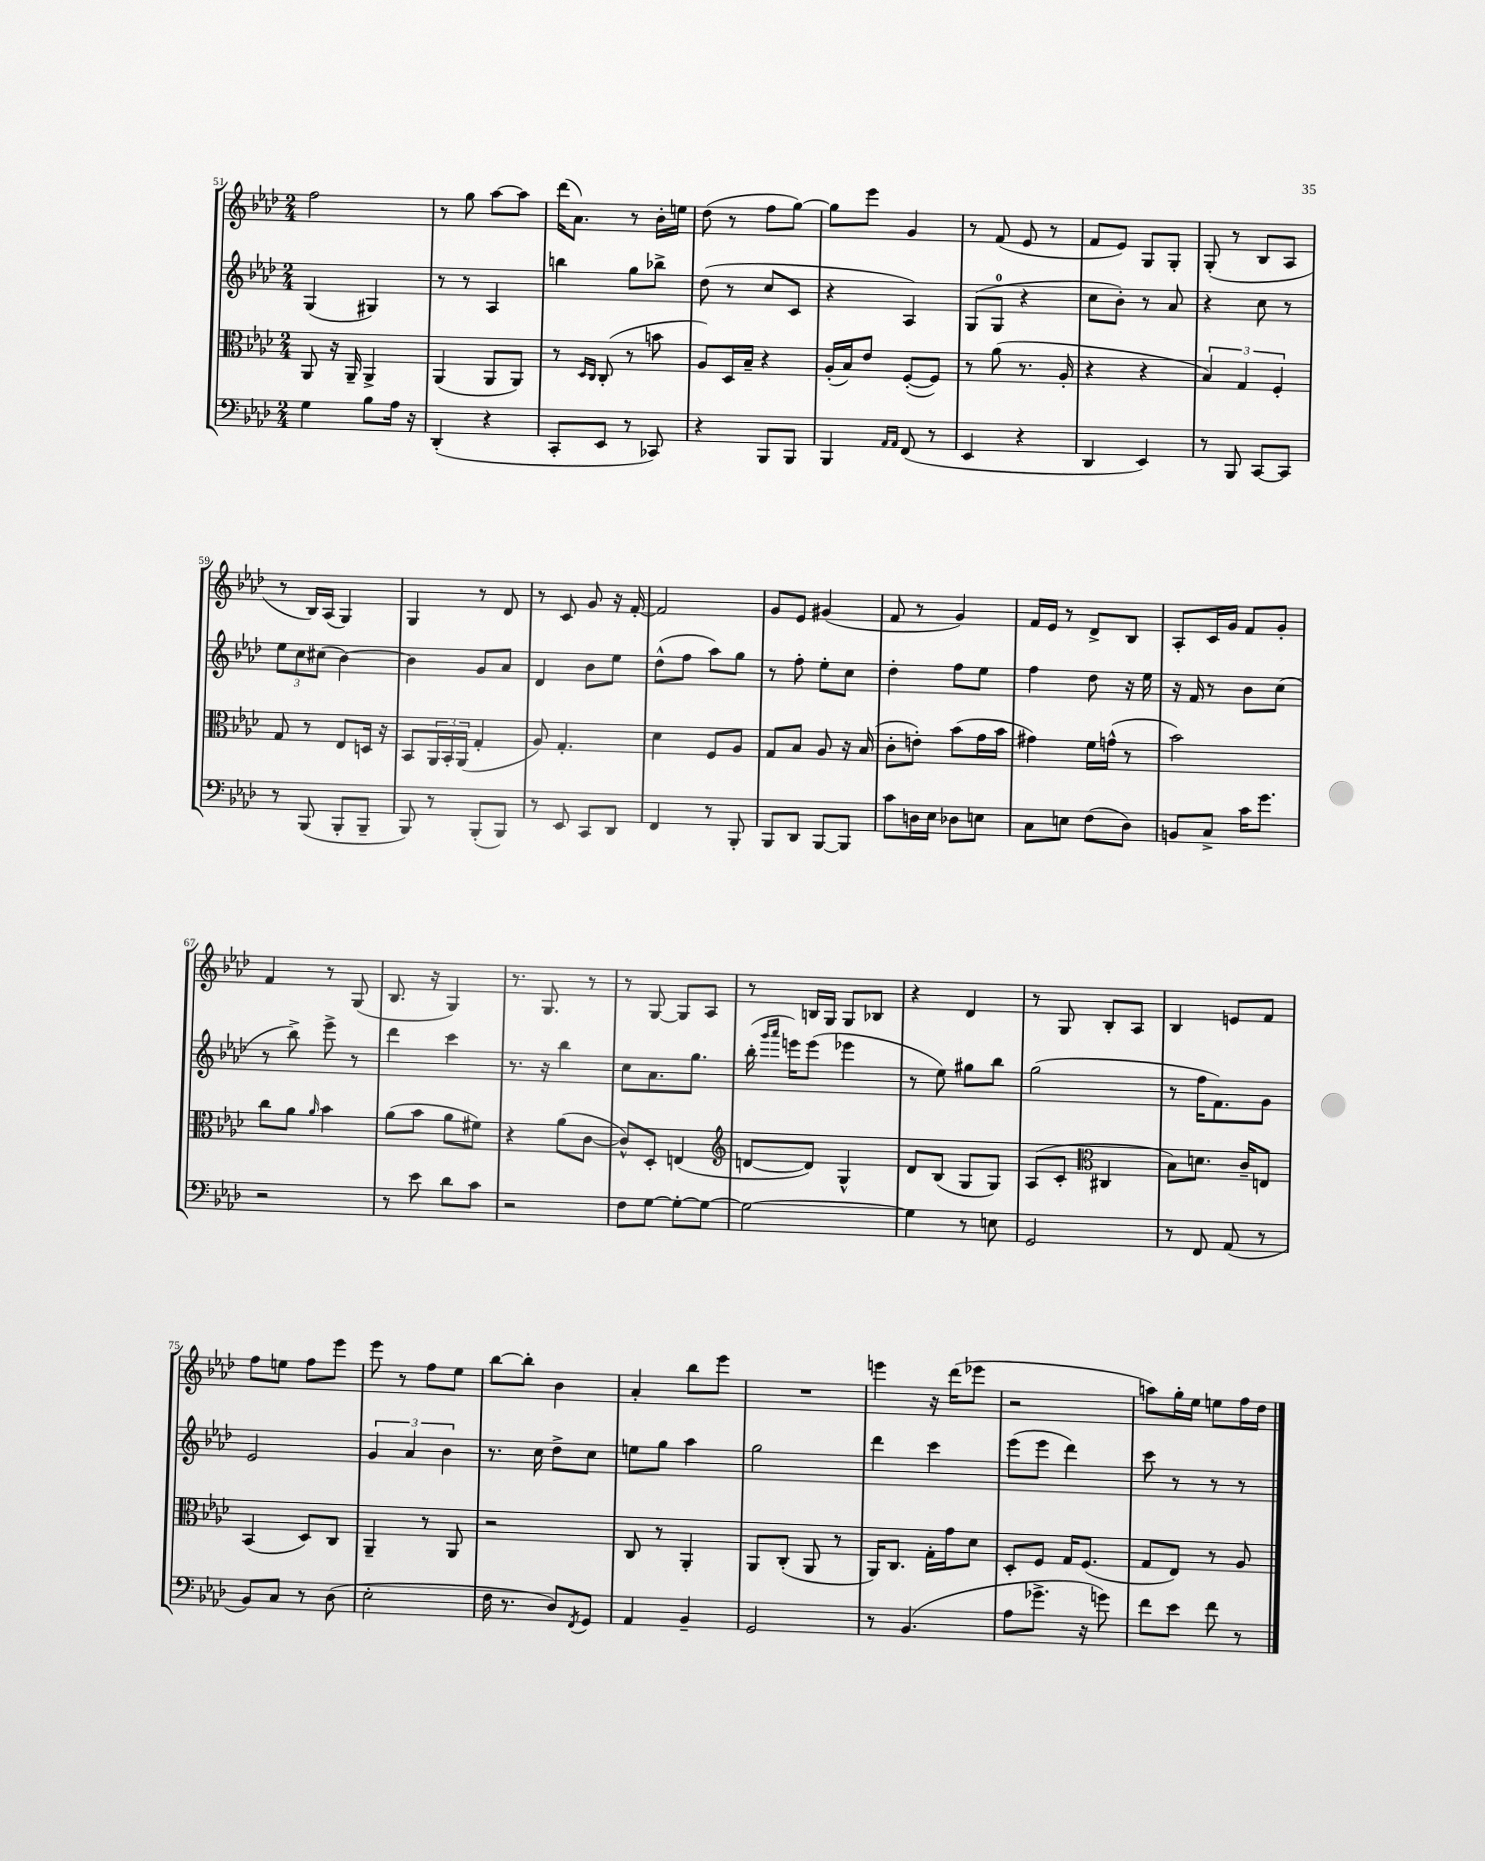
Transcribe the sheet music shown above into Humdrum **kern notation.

**kern	**kern	**kern	**kern
*part4	*part3	*part2	*part1
*staff4	*staff3	*staff2	*staff1
*clefF4	*clefC3	*clefG2	*clefG2
*k[b-e-a-d-]	*k[b-e-a-d-]	*k[b-e-a-d-]	*k[b-e-a-d-]
*M2/4	*M2/4	*M2/4	*M2/4
=51	=51	=51	=51
4G\	8AA-/	(4G/	2ff\
.	16r	.	.
.	16AA-~/	.	.
8B-\L	4AA-^/	4G#X/)	.
16A-\Jk	.	.	.
16r	.	.	.
=52	=52	=52	=52
(4DD-'/	(4AA-/	8r	8r
.	.	8r	8gg\
4r	8AA-/L	4A-/	[8aa-\L
.	8AA-/J)	.	8aa-\J]
=53	=53	=53	=53
8CC'/L	8r	4bbn\	(16ddd-\KL
.	.	.	8.a-\J)
.	16qqD-/LL	.	.
.	16qqC/JJ	.	.
8EE-/J	(8C'/	.	.
8r	8r	8gg\L	8r
8CC-X/)	8bn\	8bb-X^\J	16b-'\LL
.	.	.	16een\JJ
=54	=54	=54	=54
4r	8A-/L)	(8dd-\	(8dd-\
.	16D-/L	8r	8r
.	16B-~/JJ	.	.
8BBB-/L	4r	8cc/L	8ff\L
8BBB-/J	.	8c/J	[8gg\J)
=55	=55	=55	=55
4BBB-/	(16A-'/LL	4r	8gg\L]
.	16B-/J)	.	.
.	8e-/J	.	8eee-\J
16qqAA-/LL	.	.	.
16qqAA-/JJ	.	.	.
(8FF/	([8F'/L	4A-/)	4g/
8r	8F/J])	.	.
=56	=56	=56	=56
4EE-/	8r	(8G/L	8r
.	(8a-\	8G/J	(8f/
4r	8.r	4r	8e-/
.	.	.	8r
.	16A-'/	.	.
=57	=57	=57	=57
4DD-/	4r	8cc\L	8f/L
.	.	8b-'\J)	8e-/J)
4EE-/)	4r	8r	8G/L
.	.	8a-/	8G'/J
=58	=58	=58	=58
8r	6B-/)	4r	(8G'/
8BBB-/	.	.	8r
.	6G/	.	.
[8CC/L	.	8cc\	8B-/L
.	6F'/	.	.
8CC/J]	.	8r	8A-/J
!!LO:LB:g=z
=59	=59	=59	=59
8r	8G/	12ee-\L	8r
.	.	12cc\	.
(8BBB-/	8r	.	16B-/LL)
.	.	(12cc#X\J	.
.	.	.	(16A-/JJ
8BBB-'/L	8E-/L	[4b-\)	4G/)
8BBB-~/J	16Dn/Jk	.	.
.	16r	.	.
=60	=60	=60	=60
8BBB-/)	8BB-/L	4b-\]	4G/
8r	24AA-/L	.	.
.	24BB-'/	.	.
.	(24AA-/JJ	.	.
(8BBB-'/L	4G'/	8g/L	8r
8BBB-/J)	.	8a-/J	8d-/
=61	=61	=61	=61
8r	8A-/)	4d-/	8r
8EE-/	4.G'/	.	8c/
8CC/L	.	8b-\L	8g/
8DD-/J	.	8ee-\J	16r
.	.	.	[16f'/
=62	=62	=62	=62
4FF/	4d-\	(8dd-^^\L	2f/]
.	.	8ff\J	.
8r	8F/L	8aa-\L)	.
8BBB-'/	8A-/J	8gg\J	.
=63	=63	=63	=63
8BBB-/L	8G/L	8r	8g/L
8DD-/J	8B-/J	8ff'\	8e-/J
[8BBB-/L	8A-/	8ee-'\L	(4g#X/
8BBB-/J]	16r	8cc\J	.
.	(16B-/	.	.
=64	=64	=64	=64
8c\L	8c'\L	4dd-'\	8f/
16Dn\L	8en'\J)	.	8r
16E-\JJ	.	.	.
8D-X\L	(8b-\L	8ff\L	4g/)
8En\J	16g\L	8ee-\J	.
.	16b-\JJ	.	.
=65	=65	=65	=65
8C\L	4g#X\)	4ff\	16f/LL
.	.	.	16e-/JJ
8En\J	.	.	8r
(8F\L	16f\LL	8dd-\	8d-^/L
.	(16gn^^\JJ	.	.
8D-\J)	8r	16r	8B-/J
.	.	16ee-\	.
=66	=66	=66	=66
8BBn/L	2b-\)	16r	8A-'/L
.	.	16f/	.
8C^/J	.	8r	16c/L
.	.	.	16g/JJ
16c\KL	.	8b-\L	8f/L
8.g\J	.	.	.
.	.	(8cc\J	8g'/J
!!LO:LB:g=z
=67	=67	=67	=67
2r	8cc\L	8r	4f/
.	8a-\J	8bb-^\)	.
.	16qqa-/	.	.
.	4b-\	8eee-^\	8r
.	.	8r	(8G/
=68	=68	=68	=68
8r	(8a-\L	4ddd-\	8.B-/
8e-\	8b-\J	.	.
.	.	.	16r
8d-\L	8a-\L	4ccc\	4G/)
8c\J	8f#X\J)	.	.
=69	=69	=69	=69
2r	4r	8.r	8.r
.	.	16r	8.G/
.	(8a-\L	4bb-\	.
.	[8c\J	.	8r
=70	=70	=70	=70
8F\L	8c^^/L])	8cc\L	8r
[8G\J	8D-'/J	8.a-\	[8G/
8G'\L_	(4En/	.	8G/L]
.	.	8.gg\J	.
8G\J_	.	.	8A-/J
=71	=71	=71	=71
*	*clefG2	*	*
2G\_	[8dn/L	(16bb-'\	8r
.	.	16qqggg/LL	.
.	.	16qqaaa-/JJ	.
.	.	16eeen\KL)	.
.	8d/J])	(8eee\J	16Bn/LL
.	.	.	16G/JJ
.	4G^^/	4eee-X\	8G/L
.	.	.	8B-X/J
=72	=72	=72	=72
4G\]	8d-/L	8r	4r
.	(8B-/J	8ee-\)	.
8r	8G/L	8gg#X\L	4d-/
8En\	8G/J)	8bb-\J	.
=73	=73	=73	=73
2GG/	(8A-/L	(2gg\	8r
.	8c'/J	.	8G/
*	*clefC3	*	*
.	4C#X/	.	8B-'/L
.	.	.	8A-/J
=74	=74	=74	=74
8r	8B-\L)	8r	4B-/
8FF/	8.dn\J	16ff\KL	.
.	.	8.f\)	.
(8AA-/	.	.	8en/L
.	16c~/KL	.	.
8r	8En/J	8g\J	8f/J
!!LO:LB:g=z
=75	=75	=75	=75
8BB-/L)	(4BB-/	2e-/	8ff\L
8C/J	.	.	8een\J
8r	8D-/L)	.	8ff\L
(8D-\	8C/J	.	8eee-\J
=76	=76	=76	=76
2E-'\	4AA-~/	6g/	8eee-\
.	.	.	8r
.	.	6a-/	.
.	8r	.	8ff\L
.	.	6b-\	.
.	8AA-/	.	8ee-\J
=77	=77	=77	=77
16F\	2r	8.r	[8bb-\L
8.r	.	.	.
.	.	.	8bb-'\J]
.	.	16cc\	.
8D-/L)	.	8dd-^\L	4b-\
8qFF/	.	.	.
8GG/J	.	8cc\J	.
=78	=78	=78	=78
4AA-/	8C/	8een\L	4a-'/
.	8r	8gg\J	.
4BB-~/	4AA-'/	4aa-\	8bb-\L
.	.	.	8eee-\J
=79	=79	=79	=79
2GG/	8AA-/L	2gg\	2r
.	(8C'/J	.	.
.	8AA-/	.	.
.	8r	.	.
=80	=80	=80	=80
8r	16AA-/KL)	4ddd-\	4eeen\
.	8.C/J	.	.
(4.BB-/	.	.	.
.	16G'\LL	4ccc\	16r
.	16g\J	.	(16ddd-\KL
.	8d-\J	.	8eee-X\J
=81	=81	=81	=81
8A-\L	8D-'/L	(8eee-\L	2r
8.g-X^\J	8F/J	8eee-\J	.
.	16G/KL	4ddd-\)	.
16r	(8.F/J	.	.
8gn\)	.	.	.
=82	=82	=82	=82
8f\L	8G/L	8ccc\	8aan\L)
8e-\J	8E-/J)	8r	16gg'\L
.	.	.	16ee-\JJ
8f\	8r	8r	8een\L
8r	8A-/	8r	16ff\L
.	.	.	16dd-\JJ
==	==	==	==
*-	*-	*-	*-
